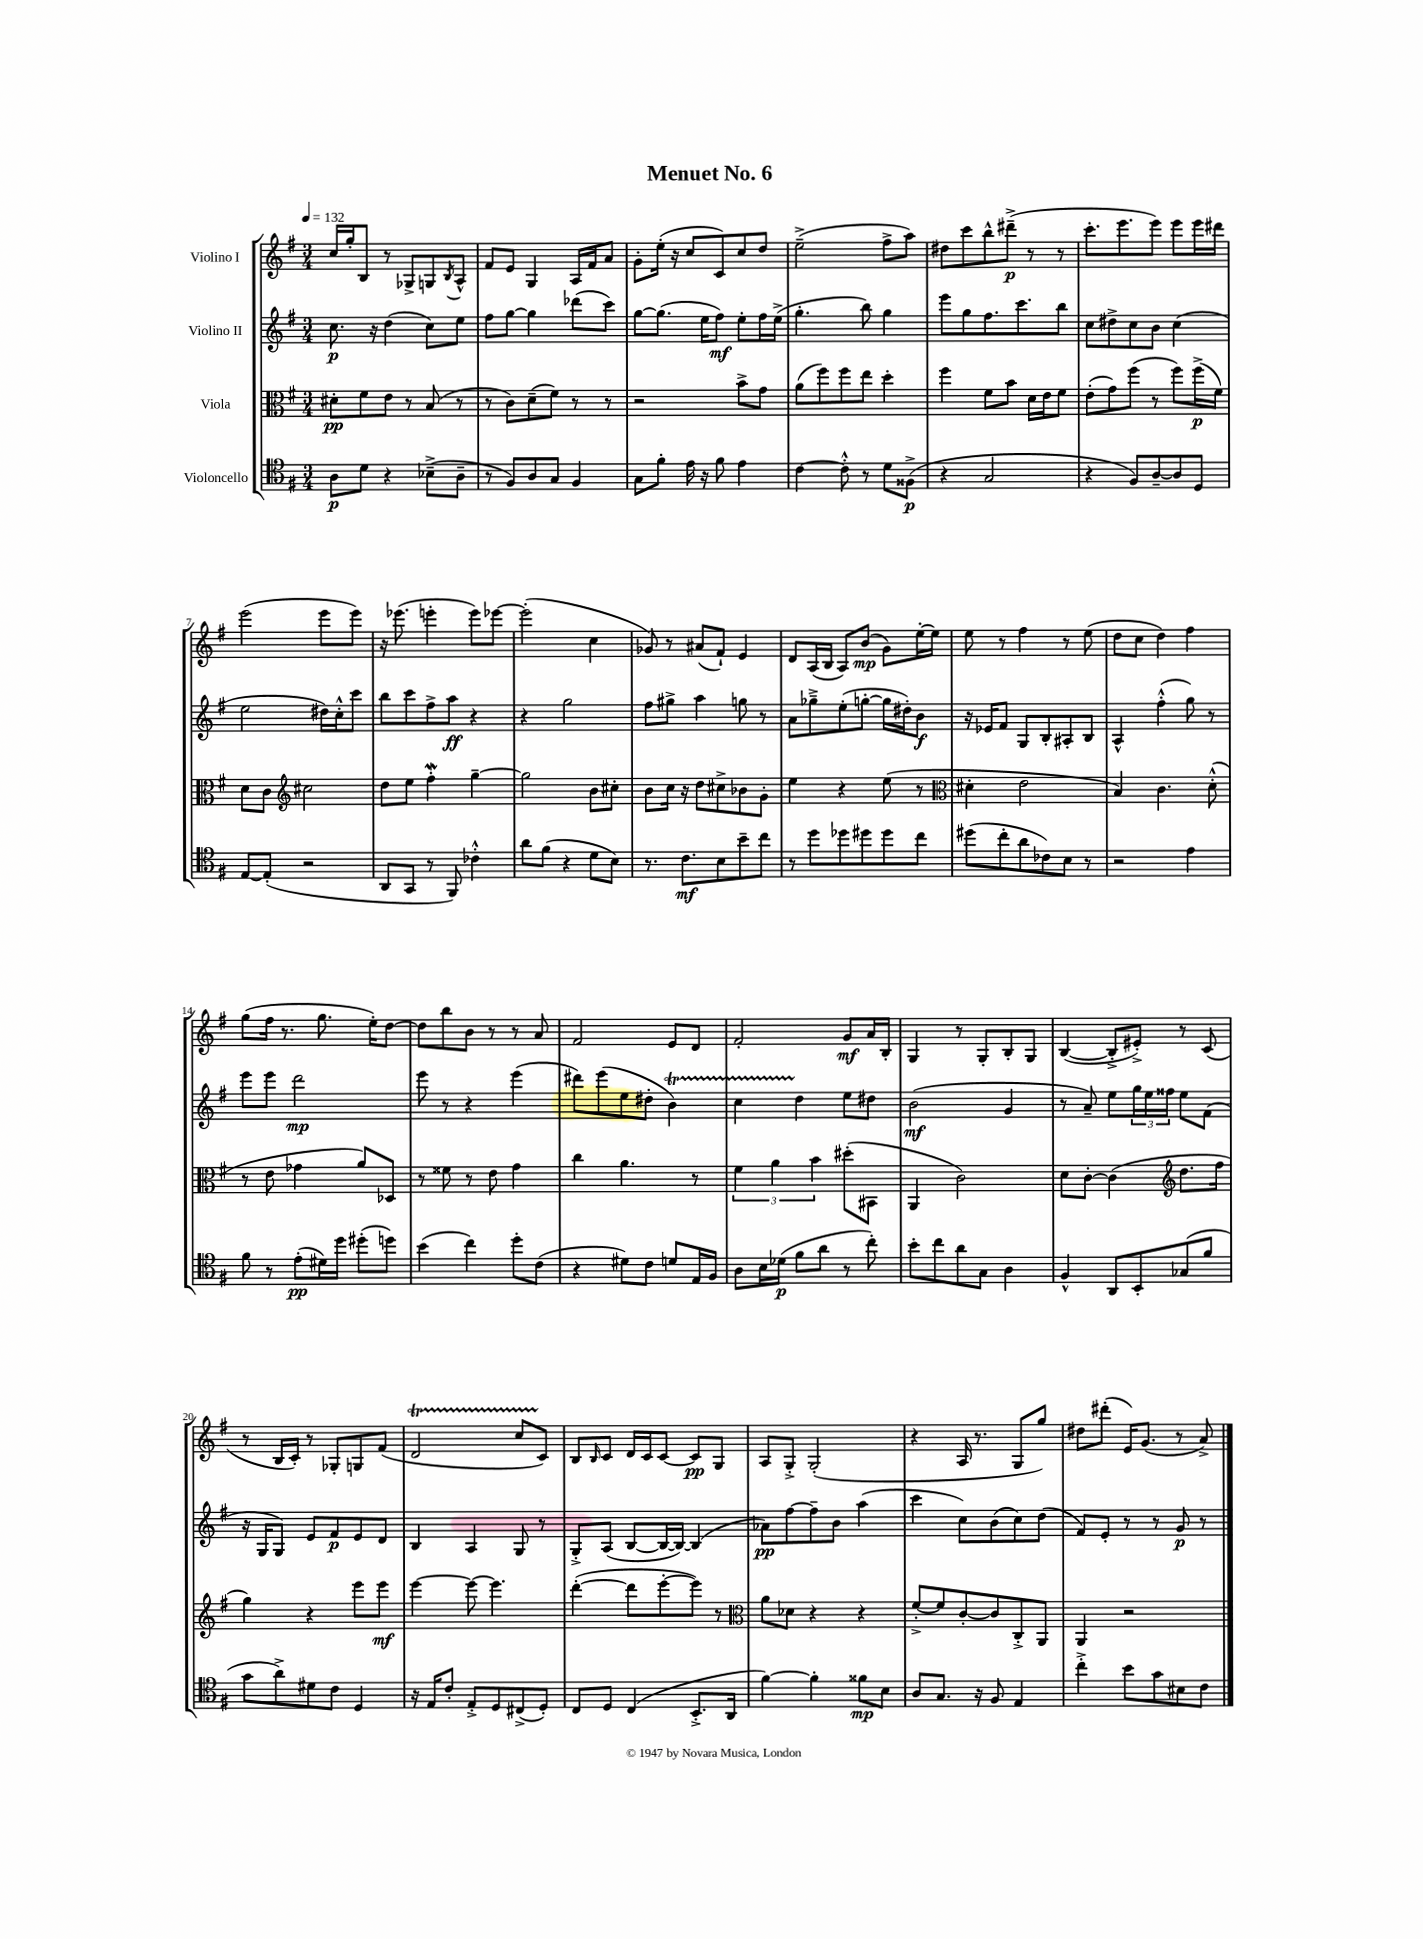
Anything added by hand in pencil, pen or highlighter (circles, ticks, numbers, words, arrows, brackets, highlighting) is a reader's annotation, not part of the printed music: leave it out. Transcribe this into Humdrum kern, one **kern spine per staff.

**kern	**kern	**kern	**kern
*staff4	*staff3	*staff2	*staff1
*clefC4	*clefC3	*clefG2	*clefG2
*k[f#]	*k[f#]	*k[f#]	*k[f#]
*M3/4	*M3/4	*M3/4	*M3/4
*MM132	*MM132	*MM132	*MM132
8A	8d#'	8.cc	16cc
.	.	.	16gg'
8d	8f#	.	8B
.	.	16r	.
4r	8e	(4dd	8r
.	8r	.	8G-^
(8B-~^	(8B	8cc)	8G
.	.	.	8qB
8A~	8r	8ee	8A^^
=	=	=	=
8r	8r	8ff#	8f#
8F#)	8c)	[8gg	8e
8A	(8d~	4gg]	4G
8G	8f#)	.	.
4F#	8r	(8ddd-	16A
.	.	.	16f#
.	8r	8ccc)	8a
=	=	=	=
8G	2r	[8gg	8g'
8f#'	.	(8.gg]	(16ee'
.	.	.	16r
16e	.	.	8cc
16r	.	16ee	.
8f#	.	8ff#)	8c)
4e	8b^	8ee'	8cc
.	8g	16ff#	8dd
.	.	(16ee^	.
=	=	=	=
[4c	(8a	4.gg'	(2ee~^
.	8ff#)	.	.
8c'^^]	8ff#	.	.
8r	8ee	8bb)	.
8d	4dd'	4gg	8ff#^
(8F##^	.	.	8aa)
=	=	=	=
4r	4ff#	8eee	8dd#
.	.	8gg	8ccc
2G	8f#	8.ff#	8bb^^
.	8b	.	(8ddd#~^
.	.	8.ccc	.
.	16d	.	8r
.	16e	.	.
.	8f#	8bb	8r
=	=	=	=
4r	(8e'	8cc	8.ccc'
.	8g)	8dd#^	.
.	.	.	8.eee
8F#)	(8ff#	8cc	.
[8A~	8r	8b	8eee)
8A]	8ff#)	(4cc	8eee
8D	(16ff#^	.	16eee
.	16f#)	.	16ddd#
=	=	=	=
[8E	8d	2ee	(2eee
(8E']	8c	.	.
*	*clefG2	*	*
2r	2cc#	.	.
.	.	16dd#)	8eee
.	.	16cc'^^	.
.	.	8ccc	8eee)
=	=	=	=
8AA	8dd	8bb	16r
.	.	.	(8.eee-
8GG	8ee	8ccc	.
8r	4ff#'	8ff#^	4eee'
8FF#)	.	8aa	.
4c-'^^	[4gg~	4r	8eee)
.	.	.	[8eee-
=	=	=	=
8a	2gg]	4r	(2eee-']
(8f#	.	.	.
4r	.	2gg	.
8d	8b	.	4cc
8B)	8cc#'	.	.
=	=	=	=
8.r	8b	8ff#	8g-)
.	16cc	8gg#^	8r
8.c	16r	.	.
.	8dd	4aa	(8a#
8B	8cc#^	.	8f#`)
8b~	8b-	8gg	4e
8cc	8g'	8r	.
=	=	=	=
8r	4ee	8a	8d
8dd	.	8gg-~^	(16A
.	.	.	16B
8dd-	4r	(8ee'	8A)
8dd#	.	[8gg'	(8b
8dd#	(8ee	16gg]	8g)
.	.	16dd#')	.
8cc	8r	8b	[16ee'
.	.	.	16ee]
=	=	=	=
*	*clefC3	*	*
(8dd#	4d#'	16r	8ee
.	.	16e-	.
8cc'	.	8f#	8r
8a	2e	8G	4ff#
8c-)	.	8B'	.
8B	.	8A#'	8r
8r	.	8B	(8ee
=	=	=	=
2r	4B)	4A^^	8dd
.	.	.	8cc
.	4.c	(4ff#'^^	4dd)
4e	.	8gg)	4ff#
.	(8d'^^	8r	.
=	=	=	=
8f#	8r	8eee	(8gg
8r	8e	8eee	16ff#
.	.	.	8.r
(8e'	4g-	2ddd	.
16d#)	.	.	8.gg
16dd	.	.	.
(8dd#'	8a)	.	.
.	.	.	16ee')
8dd)	8D-	.	[8dd
=	=	=	=
(4b	8r	8eee	8dd]
.	8f##	8r	8bb
4cc)	8r	4r	8b
.	8e	.	8r
8dd'	4g	(4eee	8r
(8c	.	.	8a
=	=	=	=
4r	4cc	8ddd#)	2f#
.	.	(8eee	.
8d#)	4.a	8ee	.
8c	.	8dd#'	.
8d	.	4b)	8e
16E	8r	.	8d
16F#	.	.	.
=	=	=	=
8A	6f#	4cc	2f#'
16B	.	.	.
.	6a	.	.
(16d-	.	.	.
8f#	.	4dd	.
.	6b	.	.
8a	.	.	.
8r	(8dd#'	8ee	8g
8cc')	8BB#	8dd#	16a
.	.	.	16B'
=	=	=	=
8b'	4AA	(2b	4G
8cc	.	.	.
8a	2c)	.	8r
8G	.	.	8G'
4A	.	4g	8B'
.	.	.	8G
=	=	=	=
4F#^^	8d	8r	([4B
.	[8c'	8a~)	.
8AA	(4c]	8ee	8B'^]
8BB'	.	24gg	8e#'^)
.	.	24ee	.
.	.	24ff##	.
*	*clefG2	*	*
(8G-	8.dd	8ee	8r
8f#	.	(8f#	(8c
.	16ff#	.	.
=	=	=	=
8g	4gg)	16r	8r
.	.	16G	.
8a^)	.	8G)	16B
.	.	.	16c')
8d#	4r	8e	8r
8c	.	8f#	8G-'
4D	8eee	8e	8G
.	8eee	8d	(8f#
=	=	=	=
16r	[4eee	4B	2d
16E	.	.	.
8c'	.	.	.
8E'^	8eee_	4A	.
8D	4.eee]	.	.
(8C#^	.	8G	8cc
8D')	.	8r	8c)
=	=	=	=
8C	([4ddd'	8G'^	8B
.	.	.	16qqB
8D	.	(8A	8c
(4C	8ddd]	[8B	16d
.	.	.	16c
.	[8eee'	16B_	[8c
.	.	16B_)	.
8.BB'^	8eee])	(4B]	8c]
.	8r	.	8G
16AA	.	.	.
=	=	=	=
*	*clefC3	*	*
[4f#)	8a	8a-)	8A
.	8d-	[8ff#	8G'^
4f#']	4r	8ff#~]	(2G'
.	.	8b	.
8f##	4r	(4aa	.
8B	.	.	.
=	=	=	=
8A	[8f#'^	4ccc	4r
8.G	8f#]	.	.
.	[8c'	8cc)	16A
16r	.	.	8.r
8F#	8c]	(8b	.
4E	8C'^	8cc)	8G
.	8AA	(8dd	8gg)
=	=	=	=
4cc'^	4AA	8f#)	8dd#
.	.	8e'	(8ddd#'
8b	2r	8r	16e)
.	.	.	(8.g
8g	.	8r	.
8B#	.	8g	8r
8c	.	8r	8a^)
==	==	==	==
*-	*-	*-	*-
